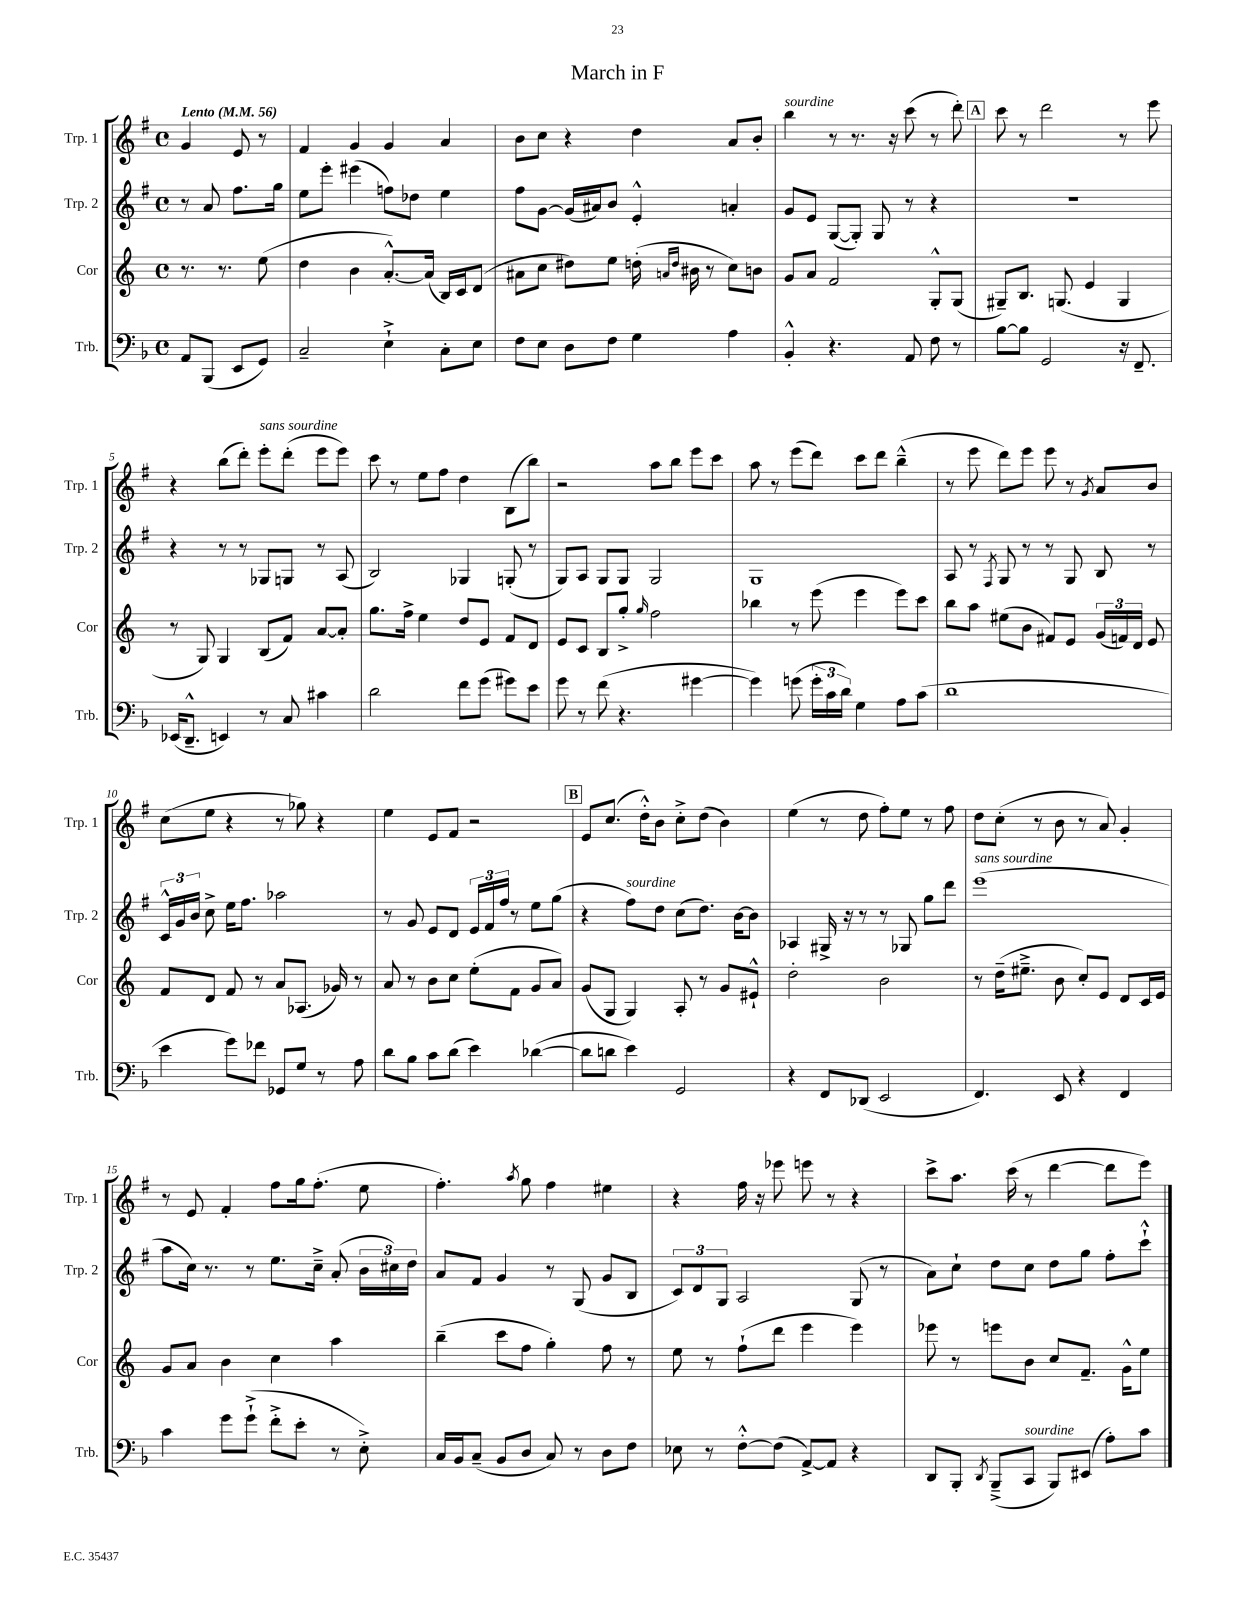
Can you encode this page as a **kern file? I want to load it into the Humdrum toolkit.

**kern	**kern	**kern	**kern
*part4	*part3	*part2	*part1
*staff4	*staff3	*staff2	*staff1
*I"Trb.	*I"Cor	*I"Trp. 2	*I"Trp. 1
*I'Trb.	*I'Cor	*I'Trp. 2	*I'Trp. 1
*clefF4	*clefG2	*clefG2	*clefG2
*k[b-]	*k[]	*k[f#]	*k[f#]
*M4/4	*M4/4	*M4/4	*M4/4
*met(c)	*met(c)	*met(c)	*met(c)
*MM56	*MM56	*MM56	*MM56
=	=	=	=
!	!	!	!LO:TX:a:B:t=Lento
8AA/L	8.r	8r	4g/
(8BBB-/J	.	8a/	.
.	8.r	.	.
8EE/L	.	8.ff#\L	8e/
8GG/J)	(8ee\	.	8r
.	.	16gg\Jk	.
=1	=1	=1	=1
2C~/	4dd\	8ee\L	4f#/
.	.	8eee'\J	.
.	4b\	(4eee#X\	4g/
4E`^\	[8.a'^^/L)	8ffn\L)	4g/
.	.	8dd-X\J	.
.	(16a/Jk]	.	.
8C'\L	16B/LL)	4ee\	4a/
.	16c/J	.	.
8E\J	(8d/J	.	.
=2	=2	=2	=2
8F\L	8a#X\L	8ff#\L	8b\L
8E\J	8cc\J	[8g\J	8cc\J
8D\L	8dd#X\L)	(16g/LL]	4r
.	.	16a#X/J)	.
8F\J	8ee\J	8b/J	.
4G\	(16ddn'\	4e'^^/	4dd\
.	16qqan/LL	.	.
.	16qqdd/JJ	.	.
.	16b#X\	.	.
.	8r	.	.
4A\	8cc\L)	4an'/	8a/L
.	8bn\J	.	8b'/J
=3	=3	=3	=3
!	!	!	!LO:TX:a:i:t=sourdine
4BB-'^^/	8g/L	8g/L	4bb\
.	8a/J	8e/J	.
4.r	2f/	([8G/L	8r
.	.	8G'/J])	8.r
.	.	8G/	.
.	.	.	16r
8AA/	.	8r	(8ccc\
8F\	8G'^^/L	4r	8r
8r	(8G/J	.	8ddd'\)
!!LO:REH:place=s1:t=A
=4	=4	=4	=4
[8B-\L	8G#X~/L)	1r	8ccc\
8B-\J]	8.B/J	.	8r
2GG/	.	.	2ddd\
.	(8.Gn/	.	.
.	4e/	.	.
16r	4G/	.	8r
8.FF~/	.	.	.
.	.	.	8eee\
!!LO:LB:g=z
=5	=5	=5	=5
(16EE-X/KL	8r	4r	4r
8.DD~^^/J	.	.	.
.	8G/)	.	.
4EEn/)	4G/	8r	(8bb\L
.	.	8r	8ddd'\J)
!	!	!	!LO:TX:a:i:t=sans sourdine
8r	(8B/L	8G-X/L	8eee'\L
8C/	8f/J)	8Gn/J	(8ddd'\J
4c#X\	[8a/L	8r	8eee\L
.	8a'/J]	(8A/	8eee\J)
=6	=6	=6	=6
2d\	8.gg\L	2B/)	8ccc\
.	.	.	8r
.	16ff^\Jk	.	.
.	4ee\	.	8ee\L
.	.	.	8ff#\J
8f\L	8dd/L	4G-X/	4dd\
(8g\J	8e/J	.	.
8g#X\L)	8f/L	(8Gn'/	(8B\L
8e\J	8d/J	8r	8bb\J)
=7	=7	=7	=7
8g\	8e/L	8G/L)	2r
8r	8c/J	8A/J	.
(8f\	8B/L	8G/L	.
4.r	8gg'^/J	8G/J	.
.	16qqgg/	.	.
.	2ff\	2G/	8aa\L
.	.	.	8bb\J
[4g#X\	.	.	8eee\L
.	.	.	8ccc\J
=8	=8	=8	=8
4g#\])	4bb-X\	1G	8aa\
.	.	.	8r
(8gn\	8r	.	(8eee\L
24g'\LL	(8eee\	.	8ddd\J)
24c\	.	.	.
24d\JJ)	.	.	.
4G\	4eee\	.	8ccc\L
.	.	.	8ddd\J
8A\L	8eee\L)	.	(4bb~^^\
(8c\J	8ccc\J	.	.
=9	=9	=9	=9
1d	8bb\L	8A/	8r
.	8aa\J	8r	8eee\
.	.	8qF#/	.
.	(8ee#X\L	8G/	8ddd\L)
.	8b\J	8r	8eee\J
.	8f#X/L)	8r	8eee\
.	8e/J	8G/	8r
.	.	.	8qg/
.	(24g/LL	8B/	8a/L
.	24fn/)	.	.
.	24d/JJ	.	.
.	8e/	8r	8b/J
!!LO:LB:g=z
=10	=10	=10	=10
4e\	8f/L	24c^^/LL	(8cc\L
.	.	24g/	.
.	.	24b/JJ	.
.	8d/J	8cc^\	8ee\J
8g\L)	8f/	16ee\KL	4r
.	.	8.ff#\J	.
8f-X\J	8r	.	.
8GG-X/L	8a/L	2aa-X\	8r
8G/J	(8.A-X/J	.	8gg-X\)
8r	.	.	4r
.	16g-X/)	.	.
8A\	8r	.	.
=11	=11	=11	=11
8d\L	8a/	8r	4ee\
8B-\J	8r	8g/	.
8c\L	8b\L	8e/L	8e/L
(8d\J	8cc\J	8d/J	8f#/J
4e\)	(8ee'\L	24e/LL	2r
.	.	24f#/	.
.	.	24ff#/JJ	.
.	8f\J	8r	.
([4d-X\	8g/L	8ee\L	.
.	8a/J)	(8gg\J	.
!!LO:REH:place=s1:t=B
=12	=12	=12	=12
8d-\L]	(8g/L	4r	8e/L
8dn\J	8G/J	.	(8.cc/J
!	!	!LO:TX:a:i:t=sourdine	!
4e\)	4G/)	8ff#\L)	.
.	.	.	16dd'^^\KL)
.	.	8dd\J	8b\J
2GG/	8A'/	(8cc\L	8cc'^\L
.	8r	8.dd\J)	(8dd\J
.	8g/L	.	4b\)
.	.	[16b\KL	.
.	8e#X`^^/J	8b\J]	.
=13	=13	=13	=13
4r	2dd'\	4A-X/	(4ee\
8FF/L	.	16G#X^/	8r
.	.	16r	.
(8DD-X/J	.	8r	8dd\
2EE/	2b\	8r	8ff#'\L)
.	.	8G-X/	8ee\J
.	.	8gg\L	8r
.	.	8ddd\J	8ff#\
=14	=14	=14	=14
!	!	!LO:TX:a:i:t=sans sourdine	!
4.FF/)	8r	(1eee	8dd\L
.	(16dd~\KL	.	(8cc'\J
.	8.ee#X~^\J	.	.
.	.	.	8r
8EE/	8b\	.	8b\
4r	8cc'/L)	.	8r
.	8e/J	.	8a/)
4FF/	8d/L	.	4g'/
.	16c/L	.	.
.	16e/JJ	.	.
!!LO:LB:g=z
=15	=15	=15	=15
4c\	8g/L	8aa\L	8r
.	8a/J	16cc\Jk)	8e/
.	.	8.r	.
8g\L	4b\	.	4f#'/
(8g`^\J	.	8r	.
8f'^\L	4cc\	8.ee\L	8ff#\L
8e'\J	.	.	16gg\k
.	.	16cc~^\Jk	(8.ff#'\J
8r	4aa\	(8a'/	.
8E'^\)	.	24b\LL	8ee\
.	.	24cc#X\)	.
.	.	24dd\JJ	.
=16	=16	=16	=16
16C/LL	(4bb~\	8a/L	4.ff#'\)
16BB-/J	.	.	.
(8C~/J	.	8f#/J	.
8BB-/L	8ccc\L	4g/	.
.	.	.	8qaa/
8D/J	8ff\J	.	8gg\
8C/)	4gg'\)	8r	4ff#\
8r	.	(8G/	.
8D\L	8ff\	8g/L	4ee#X\
8F\J	8r	8B/J	.
=17	=17	=17	=17
8E-X\	8ee\	12c/L)	4r
.	.	12d/	.
8r	8r	.	.
.	.	12G/J	.
[8F'^^\L	(8ff`\L	2A/	16ff#\
.	.	.	16r
(8F\J]	8ddd\J	.	8eee-X\
[8AA^/L)	4eee\	.	8eeen\
8AA/J]	.	.	8r
4r	4eee\)	(8G/	4r
.	.	8r	.
=18	=18	=18	=18
8DD/L	8eee-X\	8a\L)	8ccc^\L
8BBB-'/J	8r	8cc`\J	8.aa\J
8qDD/	.	.	.
(8BBB-~^/L	8eeen\L	8dd\L	.
.	.	.	(16ccc\
!LO:TX:a:i:t=sourdine	!	!	!
8CC/J	8b\J	8cc\J	8r
8BBB-/L)	8cc/L	8dd\L	[4ddd\
(8EE#X/J	8.f~/J	8gg\J	.
8A'\L)	.	8ff#'\L	8ddd\L]
.	16g^^\KL	.	.
8c\J	8ee\J	8ccc`^^\J	8eee\J)
==	==	==	==
*-	*-	*-	*-
